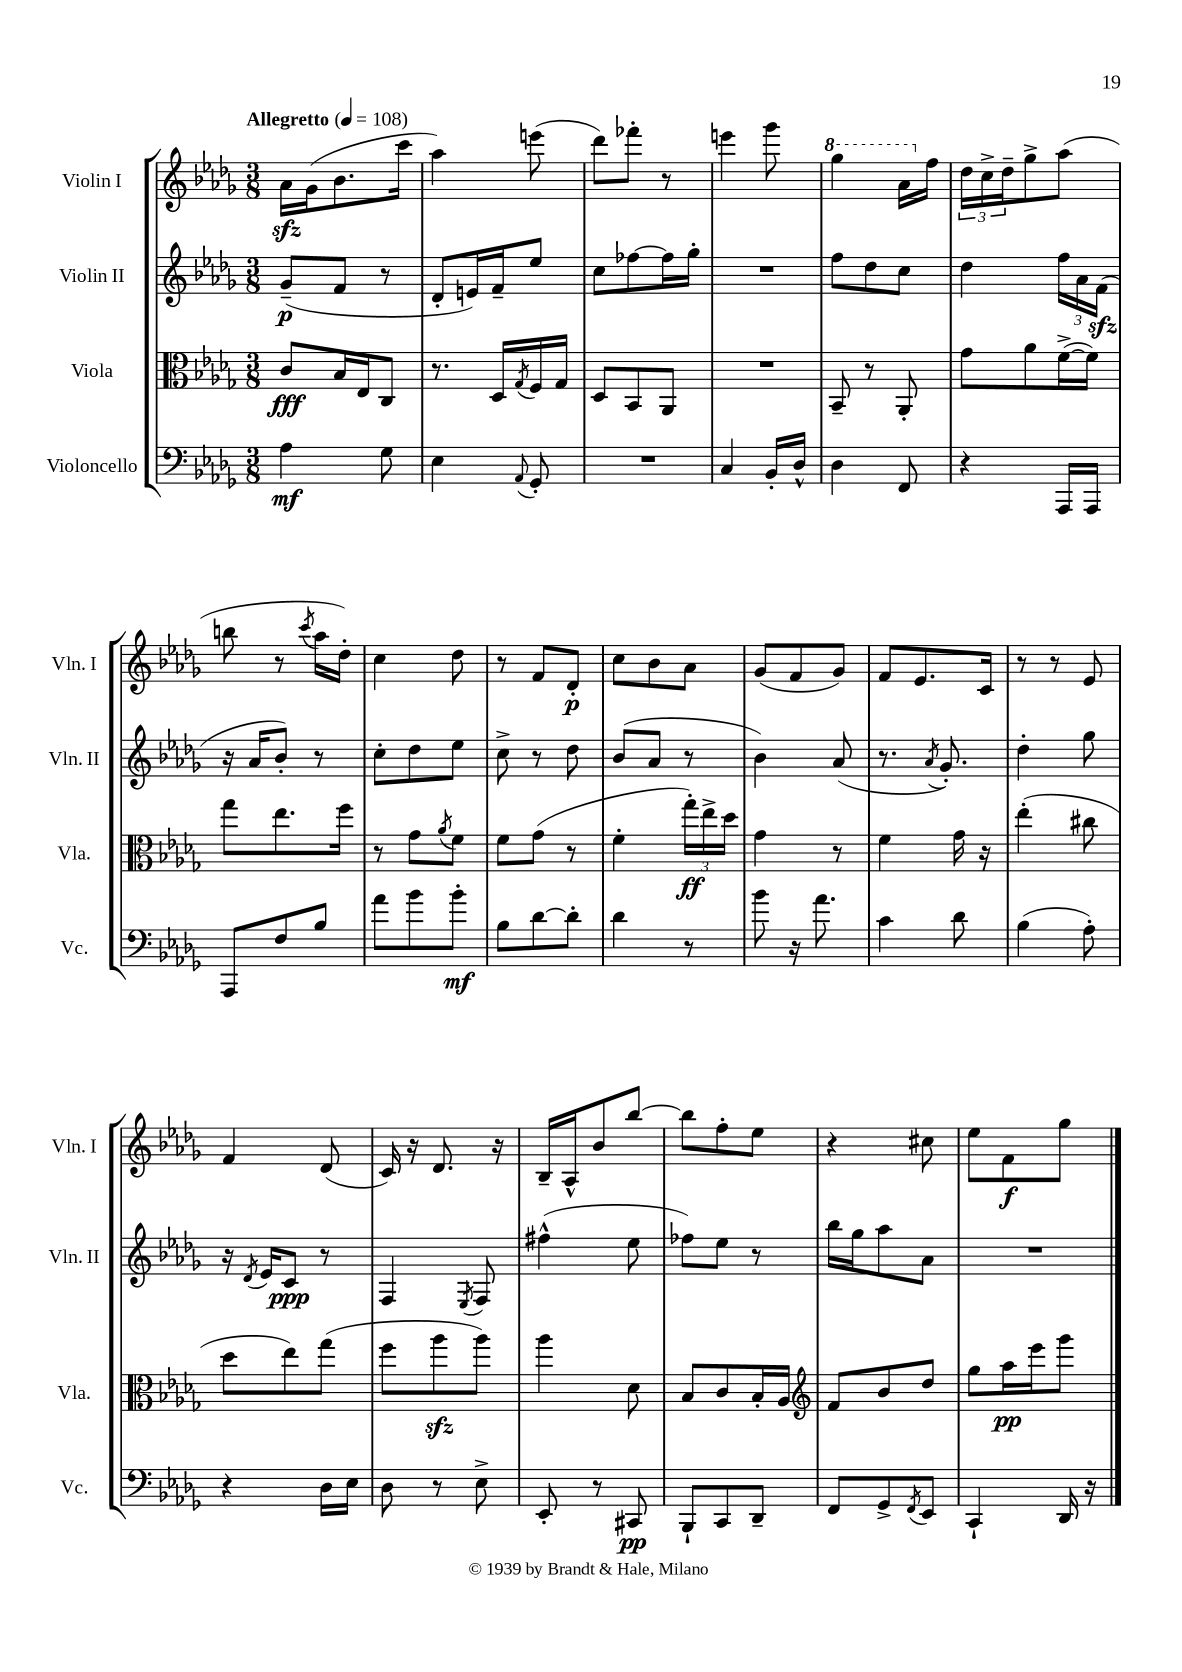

**kern	**kern	**kern	**kern
*staff4	*staff3	*staff2	*staff1
*clefF4	*clefC3	*clefG2	*clefG2
*k[b-e-a-d-g-]	*k[b-e-a-d-g-]	*k[b-e-a-d-g-]	*k[b-e-a-d-g-]
*M3/8	*M3/8	*M3/8	*M3/8
*MM108	*MM108	*MM108	*MM108
4A-	8c	(8g-~	16a-
.	.	.	(16g-
.	16B-	8f	8.b-
.	16E-	.	.
8G-	8C	8r	.
.	.	.	16ccc
=	=	=	=
4E-	8.r	8d-'	4aa-)
.	.	16e)	.
.	16D-	16f~	.
8qqAA-	8qG-	.	.
8GG-'	16F	8ee-	(8eee
.	16G-	.	.
=	=	=	=
4.r	8D-	8cc	8ddd-)
.	8BB-	[8ff-	8fff-'
.	8AA-	16ff-]	8r
.	.	16gg-'	.
=	=	=	=
4C	4.r	4.r	4eee
16BB-'	.	.	8ggg-
16D-^^	.	.	.
=	=	=	=
4D-	8BB-~	8ff	4ggg-
.	8r	8dd-	.
8FF	8AA-'	8cc	16aa-
.	.	.	16ff
=	=	=	=
4r	8g-	4dd-	24dd-
.	.	.	24cc^
.	.	.	24dd-~
.	8a-	.	8gg-^
16AAA-	([16f^	24ff	(8aa-
.	.	24a-	.
16AAA-	16f])	.	.
.	.	(24f	.
=	=	=	=
8AAA-	8gg-	16r	8bb
.	.	16a-	.
8F	8.ee-	8b-')	8r
.	.	.	8qccc
8B-	.	8r	16aa-
.	16ff	.	16dd-')
=	=	=	=
8a-	8r	8cc'	4cc
8b-	8g-	8dd-	.
.	8qa-	.	.
8b-'	8f	8ee-	8dd-
=	=	=	=
8B-	8f	8cc^	8r
[8d-	(8g-	8r	8f
8d-']	8r	8dd-	8d-'
=	=	=	=
4d-	4f'	(8b-	8cc
.	.	8a-	8b-
8r	24gg-')	8r	8a-
.	24ee-^	.	.
.	24dd-	.	.
=	=	=	=
8b-	4g-	4b-)	(8g-
16r	.	.	8f
8.a-	.	.	.
.	8r	(8a-	8g-)
=	=	=	=
4c	4f	8.r	8f
.	.	.	8.e-
.	.	8qa-	.
.	.	8.g-')	.
8d-	16g-	.	.
.	16r	.	16c
=	=	=	=
(4B-	(4ee-'	4dd-'	8r
.	.	.	8r
8A-')	8cc#	8gg-	8e-
=	=	=	=
4r	8dd-	16r	4f
.	.	8qd-	.
.	.	16e-	.
.	8ee-)	8c	.
16D-	(8gg-	8r	(8d-
16E-	.	.	.
=	=	=	=
8D-	8ff	4F	16c)
.	.	.	16r
8r	8aa-	.	8.d-
.	.	8qE-	.
8E-^	8aa-)	8F	.
.	.	.	16r
=	=	=	=
8EE-'	4aa-	(4ff#^^	16B-~
.	.	.	16A-^^
8r	.	.	8b-
8CC#	8d-	8ee-	[8bb-
=	=	=	=
8BBB-`	8B-	8ff-)	8bb-]
8CC	8c	8ee-	8ff'
8DD-~	16B-'	8r	8ee-
.	16A-	.	.
=	=	=	=
*	*clefG2	*	*
8FF	8f	16bb-	4r
.	.	16gg-	.
8GG-^	8b-	8aa-	.
8qFF	.	.	.
8EE-	8dd-	8a-	8cc#
=	=	=	=
4CC`	8gg-	4.r	8ee-
.	16aa-	.	8f
.	16eee-	.	.
16DD-	8ggg-	.	8gg-
16r	.	.	.
==	==	==	==
*-	*-	*-	*-
